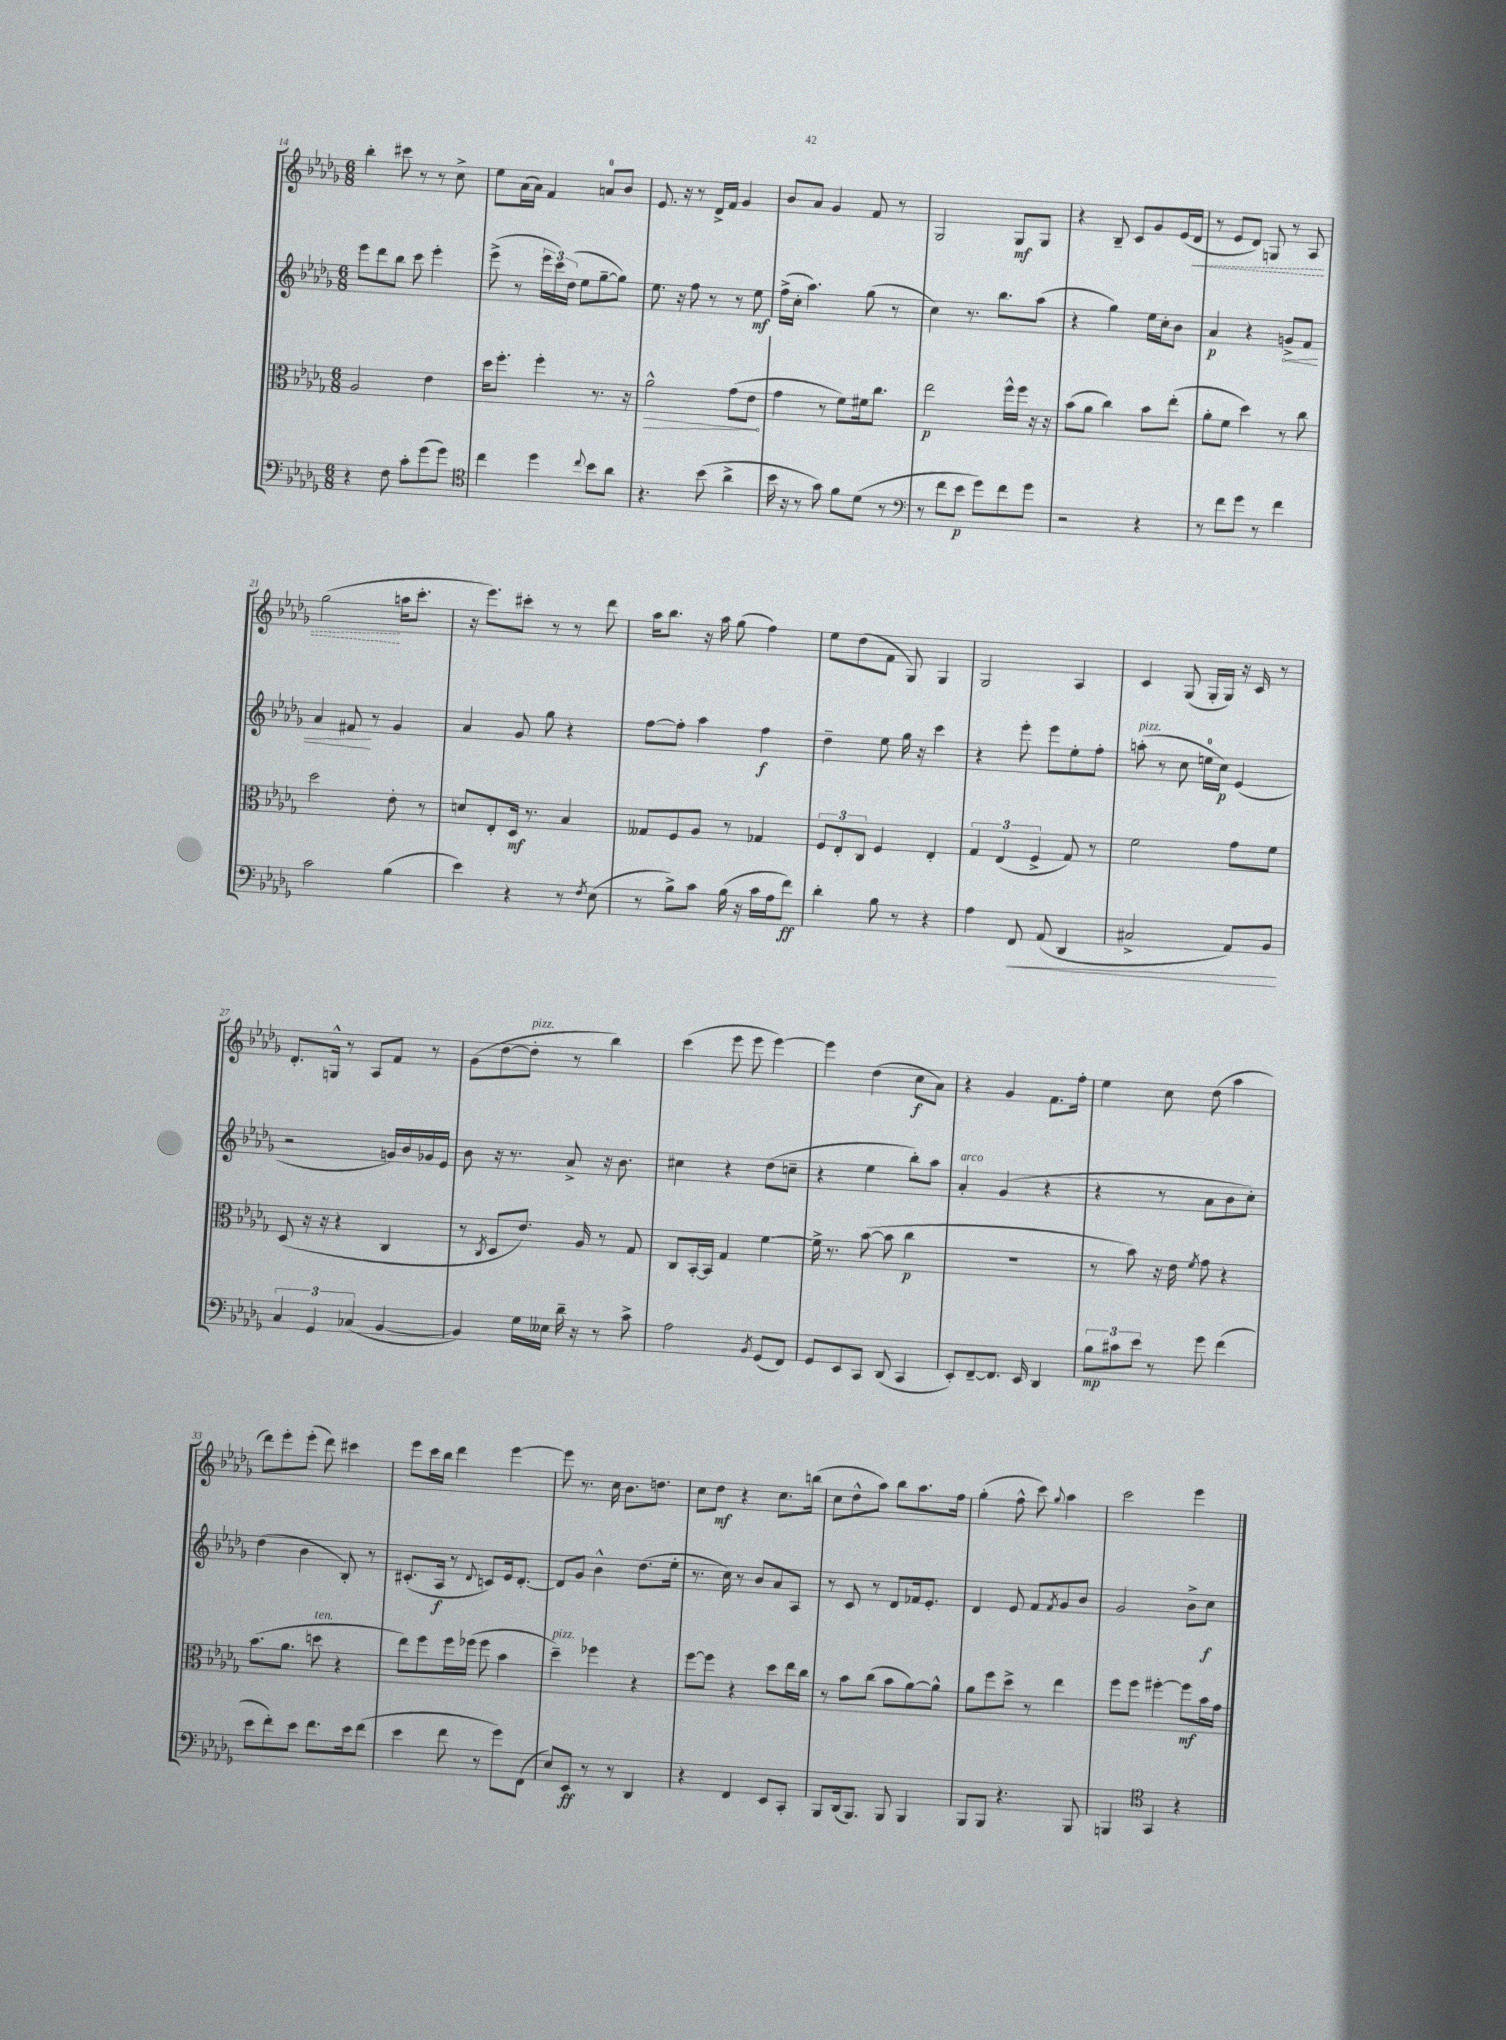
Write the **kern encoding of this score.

**kern	**dynam	**kern	**dynam	**kern	**dynam	**kern	**dynam
*part4	*part4	*part3	*part3	*part2	*part2	*part1	*part1
*staff4	*staff4	*staff3	*staff3	*staff2	*staff2	*staff1	*staff1
*clefF4	*	*clefC3	*	*clefG2	*	*clefG2	*
*k[b-e-a-d-g-]	*	*k[b-e-a-d-g-]	*	*k[b-e-a-d-g-]	*	*k[b-e-a-d-g-]	*
*M6/8	*	*M6/8	*	*M6/8	*	*M6/8	*
=14	=14	=14	=14	=14	=14	=14	=14
4r	.	2A-/	.	8eee-\L	.	4bb-'\	.
.	.	.	.	8ddd-\	.	.	.
8F\	.	.	.	8bb-\J	.	8ccc#X\	.
8c'\L	.	.	.	8ccc\	.	8r	.
(8g-\	.	4e-\	.	4eee-'\	.	8r	.
8g-\J)	.	.	.	.	.	8cc^\	.
=15	=15	=15	=15	=15	=15	=15	=15
*clefC4	*	*	*	*	*	*	*
4cc\	.	16dd-\KL	.	(8eee-^\	.	8ee-\L	.
.	.	8.ff'\J	.	.	.	.	.
.	.	.	.	8r	.	(16a-\L	.
.	.	.	.	.	.	16a-\JJ)	.
4dd-\	.	4ff'\	.	24eee-\LL	.	4f/	.
.	.	.	.	24ccc\)	.	.	.
.	.	.	.	(24dd-\JJ	.	.	.
.	.	.	.	8ee-\L	.	.	.
8qqcc/	.	.	.	.	.	.	.
8b-\L	.	8.r	.	[8gg-~\	.	8an/L	.
8a-\J	.	.	.	8gg-\J])	.	8b-/J	.
.	.	16r	.	.	.	.	.
=16	=16	=16	=16	=16	=16	=16	=16
!	!	!	!LO:HP:b	!	!	!	!
4.r	.	2a-^^\	>	8.ee-\	.	8.e-/	.
.	.	.	.	16r	.	16r	.
.	.	.	.	8ff\	.	8r	.
(8b-\	.	.	.	8r	.	16d-^/LL	.
.	.	.	.	.	.	16f/JJ	.
4a-^\	.	(8g-\L	.	8r	.	4g-/	.
.	.	8e-\J	.	8ee-\	mf	.	.
.	.	.	]	.	.	.	.
=17	=17	=17	=17	=17	=17	=17	=17
16b-\	.	4g-\	.	(16ff^\LL	.	8b-/L	.
16r	.	.	.	16cc'\JJ	.	.	.
8r	.	.	.	4.aa-\)	.	8a-/J	.
8g-\)	.	8r	.	.	.	4g-/	.
8f\L	.	8f\L)	.	.	.	.	.
(8d-\J	.	16f#X\k	.	(8gg-\	.	8f/	.
.	.	8.cc\J	.	.	.	.	.
8r	.	.	.	8r	.	8r	.
=18	=18	=18	=18	=18	=18	=18	=18
*clefF4	*	*	*	*	*	*	*
8r	.	2ee-\	p	4cc\)	.	2G-/	.
8f\L	.	.	.	.	.	.	.
8e-\J	p	.	.	8.r	.	.	.
8g-\L)	.	.	.	.	.	.	.
.	.	.	.	8.bb-\L	.	.	.
8f\	.	16ff^^\LL	.	.	.	8G-/L	mf
.	.	16ff\JJ	.	.	.	.	.
8g-\J	.	16r	.	(8aa-\J	.	8G-/J	.
.	.	16r	.	.	.	.	.
=19	=19	=19	=19	=19	=19	=19	=19
2r	.	(8b-\L	.	4r	.	4r	.
.	.	8a-\J	.	.	.	.	.
.	.	4cc\)	.	4gg-\)	.	8B-~/	.
.	.	.	.	.	.	8c/L	.
4r	.	8b-\L	.	16ee-\LL	.	8g-/	.
.	.	.	.	16cc'\J	.	.	.
.	.	(8ee-'\J	.	8b-\J	.	(16e-/L	.
!	!	!	!	!	!	!	!LO:HP:b
.	.	.	.	.	.	16d-/JJ	<
=20	=20	=20	=20	=20	=20	=20	=20
8r	.	8a-'\L	.	4a-/	p	8r	.
8f\L	.	8f\J	.	.	.	8e-/L	.
8g-\J	.	4dd-\)	.	4r	.	8d-/J)	.
8r	.	.	.	.	.	8Gn/	.
!	!	!	!	!	!LO:HP:b	!	!
4f\	.	8r	.	8gn^/L	<	8r	.
.	.	8cc\	.	8f/J	.	8A-/	.
!!LO:LB:g=z
=21	=21	=21	=21	=21	=21	=21	=21
2c\	.	2dd-\	.	4a-/	.	(2gg-\	.
.	.	.	.	8f#X/	.	.	.
.	.	.	.	8r	[	.	.
(4B-\	.	8e-'\	.	4g-/	.	16aan\KL	[
.	.	.	.	.	.	8.ccc'\J	.
.	.	8r	.	.	.	.	.
=22	=22	=22	=22	=22	=22	=22	=22
4e-\)	.	8dn/L	.	4a-/	.	16r	.
.	.	.	.	.	.	8.eee-\L)	.
.	.	8E-'/	.	.	.	.	.
4r	.	16D-/Jk	mf	8g-/	.	8ccc#X'\J	.
.	.	8.r	.	.	.	.	.
.	.	.	.	8gg-\	.	8r	.
8r	.	4B-/	.	4r	.	8r	.
8qF/	.	.	.	.	.	.	.
(8E-\	.	.	.	.	.	8ddd-\	.
=23	=23	=23	=23	=23	=23	=23	=23
8r	.	8G--X/L	.	[8ff\L	.	16aa-\KL	.
.	.	.	.	.	.	8.bb-\J	.
8B-^\L)	.	8F/	.	8ff'\J]	.	.	.
8c\J	.	8A-/J	.	4aa-\	.	16r	.
.	.	.	.	.	.	16aa-\	.
(16B-\	.	8r	.	.	.	(8gg-\	.
16r	.	.	.	.	.	.	.
16c\LL	.	4G-X/	.	4ff\	f	4ff\)	.
16A-\J	.	.	.	.	.	.	.
8f\J)	ff	.	.	.	.	.	.
=24	=24	=24	=24	=24	=24	=24	=24
4d-'\	.	12F/L	.	4dd-~\	.	8ee-\L	.
.	.	12E-'/	.	.	.	.	.
.	.	.	.	.	.	(8dd-\	.
.	.	12C/J	.	.	.	.	.
8B-\	.	4F/	.	8ee-\	.	8f\J	.
8r	.	.	.	16gg-\	.	8G-/)	.
.	.	.	.	16r	.	.	.
4r	.	4E-'/	.	4ccc\	.	4G-/	.
=25	=25	=25	=25	=25	=25	=25	=25
4A-\	.	6G-/	.	4r	.	2G-/	.
.	.	(6E-/	.	.	.	.	.
!	!LO:HP:b	!	!	!	!	!	!
8FF/	<	.	.	8eee-'\	.	.	.
.	.	6F^/	.	.	.	.	.
(8AA-/	.	.	.	8eee-\L	.	.	.
4DD-/	.	8G-/)	.	8ee-'\	.	4A-/	.
.	.	8r	.	8ff'\J	.	.	.
=26	=26	=26	=26	=26	=26	=26	=26
!	!	!	!	!LO:TX:a:i:t=pizz.	!	!	!
2C#X^/	.	2f\	.	(8aan'\	.	4c/	.
.	.	.	.	8r	.	.	.
.	.	.	.	8cc\	.	(8G-/	.
.	.	.	.	16een\LL	.	16G-'/LL	.
.	.	.	.	16cc\JJ)	p	16G-/JJ)	.
8AA-/L)	.	8g-\L	.	(4e-/	.	16r	.
.	.	.	.	.	.	16c/	.
8BB-/J	.	8f\J	.	.	.	8r	.
.	[	.	.	.	.	.	.
!!LO:LB:g=z
=27	=27	=27	=27	=27	=27	=27	=27
6C/	.	(8D-/	.	2r	.	8.d-'/L	.
.	.	16r	.	.	.	.	.
6GG-/	.	.	.	.	.	.	.
.	.	16r	.	.	.	16Gn^^/Jk	.
.	.	4r	.	.	.	8r	.
(6C-X/	.	.	.	.	.	.	.
.	.	.	.	.	.	8A-/L	.
[4BB-/	.	4C/	.	16gn/LL)	.	8f/J	.
.	.	.	.	16b-/	.	.	.
.	.	.	.	16g-X/	.	8r	.
.	.	.	.	16e-/JJ	.	.	.
=28	=28	=28	=28	=28	=28	=28	=28
4BB-/])	.	8r	.	8b-\	.	(8g-\L	.
.	.	8qC/	.	.	.	.	.
.	.	8D-/L	.	16r	.	[8dd-\	.
.	.	.	.	8.r	.	.	.
!	!	!	!	!	!	!LO:TX:a:i:t=pizz.	!
16G-\LL	.	8.e-/J)	.	.	.	8dd-'\J]	.
16E--X\JJ	.	.	.	.	.	.	.
16d-~\	.	.	.	8a-^/	.	8r	.
16r	.	16A-/	.	.	.	.	.
8r	.	8r	.	16r	.	4bb-\)	.
.	.	.	.	8.b-\	.	.	.
8c^\	.	8G-/	.	.	.	.	.
=29	=29	=29	=29	=29	=29	=29	=29
2A-\	.	8C/L	.	4cc#X\	.	(4ccc\	.
.	.	[16BB-'/L	.	.	.	.	.
.	.	16BB-/JJ]	.	.	.	.	.
.	.	4G-/	.	4r	.	8eee-\	.
.	.	.	.	.	.	8eee-\	.
8qBB-/	.	.	.	.	.	.	.
(8GG-/L	.	[4f\	.	(8dd-\L	.	[4eee-\)	.
8FF/J)	.	.	.	8ccn~\J	.	.	.
=30	=30	=30	=30	=30	=30	=30	=30
8GG-/L	.	16f^\]	.	4r	.	4eee-\]	.
.	.	8.r	.	.	.	.	.
8EE-/	.	.	.	.	.	.	.
8CC/J	.	([8b-\	.	4ee-\	.	(4dd-\	.
(8DD-/	.	8b-\]	.	.	.	.	.
4CC/	.	4cc\	p	8bb-'\L)	.	8cc\L	f
.	.	.	.	8aa-\J	.	8a-\J)	.
=31	=31	=31	=31	=31	=31	=31	=31
!	!	!	!	!LO:TX:a:i:t=arco	!	!	!
8EE-'/L)	.	2.r	.	4a-'/	.	4r	.
[8FF~/	.	.	.	.	.	.	.
8.FF/J]	.	.	.	(4g-/	.	4g-/	.
16EE-/	.	.	.	.	.	.	.
4DD-/	.	.	.	4r	.	8.f\L	.
.	.	.	.	.	.	16ff'\Jk	.
=32	=32	=32	=32	=32	=32	=32	=32
12B-\L	mp	8r	.	4r	.	4ee-\	.
12c#X\	.	.	.	.	.	.	.
.	.	8b-\)	.	.	.	.	.
12e-\J	.	.	.	.	.	.	.
8r	.	16r	.	8r	.	8cc\	.
.	.	16e-\	.	.	.	.	.
.	.	8qf/	.	.	.	.	.
8g-\	.	8g-\	.	8a-\L	.	(8dd-\	.
(4f\	.	4r	.	8b-\	.	4aa-\	.
.	.	.	.	8cc'\J)	.	.	.
!!LO:LB:g=z
=33	=33	=33	=33	=33	=33	=33	=33
8e-\L	.	(8.b-\L	.	(4dd-\	.	8ddd-\L)	.
8f'\)	.	.	.	.	.	8eee-'\	.
.	.	8.a-\J	.	.	.	.	.
8e-\J	.	.	.	4b-\	.	(8eee-'\J	.
!	!	!LO:TX:a:i:t=ten.	!	!	!	!	!
8.f\L	.	8ddn\	.	.	.	8ddd-\)	.
.	.	4r	.	8B-'/)	.	4ccc#X\	.
16e-\k	.	.	.	.	.	.	.
(8f\J	.	.	.	8r	.	.	.
=34	=34	=34	=34	=34	=34	=34	=34
4e-\	.	8ee-\L)	.	(8.c#X'/L	.	8eee-\L	.
.	.	8ff\	.	.	.	16ccc\L	.
.	.	.	.	16A-/Jk	f	16bb-\JJ	.
8f\	.	16ff\L	.	8r	.	4ddd-\	.
.	.	(16ff-X\JJ	.	.	.	.	.
.	.	.	.	8qqd-/	.	.	.
8r	.	8ff-\	.	8cn/L)	.	.	.
8g-\L)	.	4b-\	.	16e-/k	.	[4eee-\	.
.	.	.	.	[8.d-'/J	.	.	.
(8FF\J	.	.	.	.	.	.	.
=35	=35	=35	=35	=35	=35	=35	=35
!	!	!LO:TX:a:i:t=pizz.	!	!	!	!	!
8E-/L)	.	4dd-~\)	.	8d-/L]	.	8eee-\]	.
8EE-/J	ff	.	.	8g-/J	.	8.r	.
8r	.	4ff-X\	.	4b-^^\	.	.	.
.	.	.	.	.	.	16cc\	.
8r	.	.	.	.	.	8.b-\L	.
4DD-/	.	4r	.	(8.dd-\L	.	.	.
.	.	.	.	.	.	8.ddn\J	.
.	.	.	.	16ee-'\Jk	.	.	.
=36	=36	=36	=36	=36	=36	=36	=36
4r	.	[8ff\L	.	8.r	.	8cc\L	.
.	.	8ff\J]	.	.	.	8dd-\J	mf
.	.	.	.	16cc\)	.	.	.
4FF/	.	4r	.	8r	.	4r	.
.	.	.	.	8b-/L	.	.	.
8EE-/L	.	8dd-\L	.	8a-/	.	8.cc\L	.
8CC'/J	.	16ee-\L	.	8A-/J	.	.	.
.	.	16cc\JJ	.	.	.	(16bbn\Jk	.
=37	=37	=37	=37	=37	=37	=37	=37
8BBB-/L	.	8r	.	8r	.	8cc\L	.
(16DD-/k	.	8b-\L	.	8c/	.	8dd-^^\	.
8.BBB-/J)	.	.	.	.	.	.	.
.	.	(8cc\J	.	8r	.	8aa-\J)	.
8BBB-/	.	8b-\L	.	8d-/L	.	8bb-\L	.
4BBB-/	.	[8a-\)	.	16f-X/k	.	8.aa-\	.
.	.	.	.	8.e-'/J	.	.	.
.	.	8a-^^\J]	.	.	.	.	.
.	.	.	.	.	.	16ff\Jk	.
=38	=38	=38	=38	=38	=38	=38	=38
8BBB-/L	.	8a-\L	.	4d-/	.	(4gg-'\	.
8BBB-/J	.	8ff\	.	.	.	.	.
4.r	.	8dd-^\J	.	8e-/	.	8ff^^\	.
.	.	8r	.	8f/L	.	8ccc\)	.
.	.	.	.	8qf/	.	8qqgg-/	.
.	.	4ee-\	.	8g-/	.	4aa-\	.
8BBB-/	.	.	.	8b-/J	.	.	.
=39	=39	=39	=39	=39	=39	=39	=39
4BBBn/	.	8ff\L	.	2g-/	.	2ccc\	.
.	.	8ff\J	.	.	.	.	.
*clefC4	*	*	*	*	*	*	*
4GG-/	.	[4ff#X'\	.	.	.	.	.
4r	.	8ff#\L]	mf	8b-^\L	.	4eee-\	.
.	.	16b-\L	.	8cc\J	f	.	.
.	.	16g-\JJ	.	.	.	.	.
==	==	==	==	==	==	==	==
*-	*-	*-	*-	*-	*-	*-	*-
